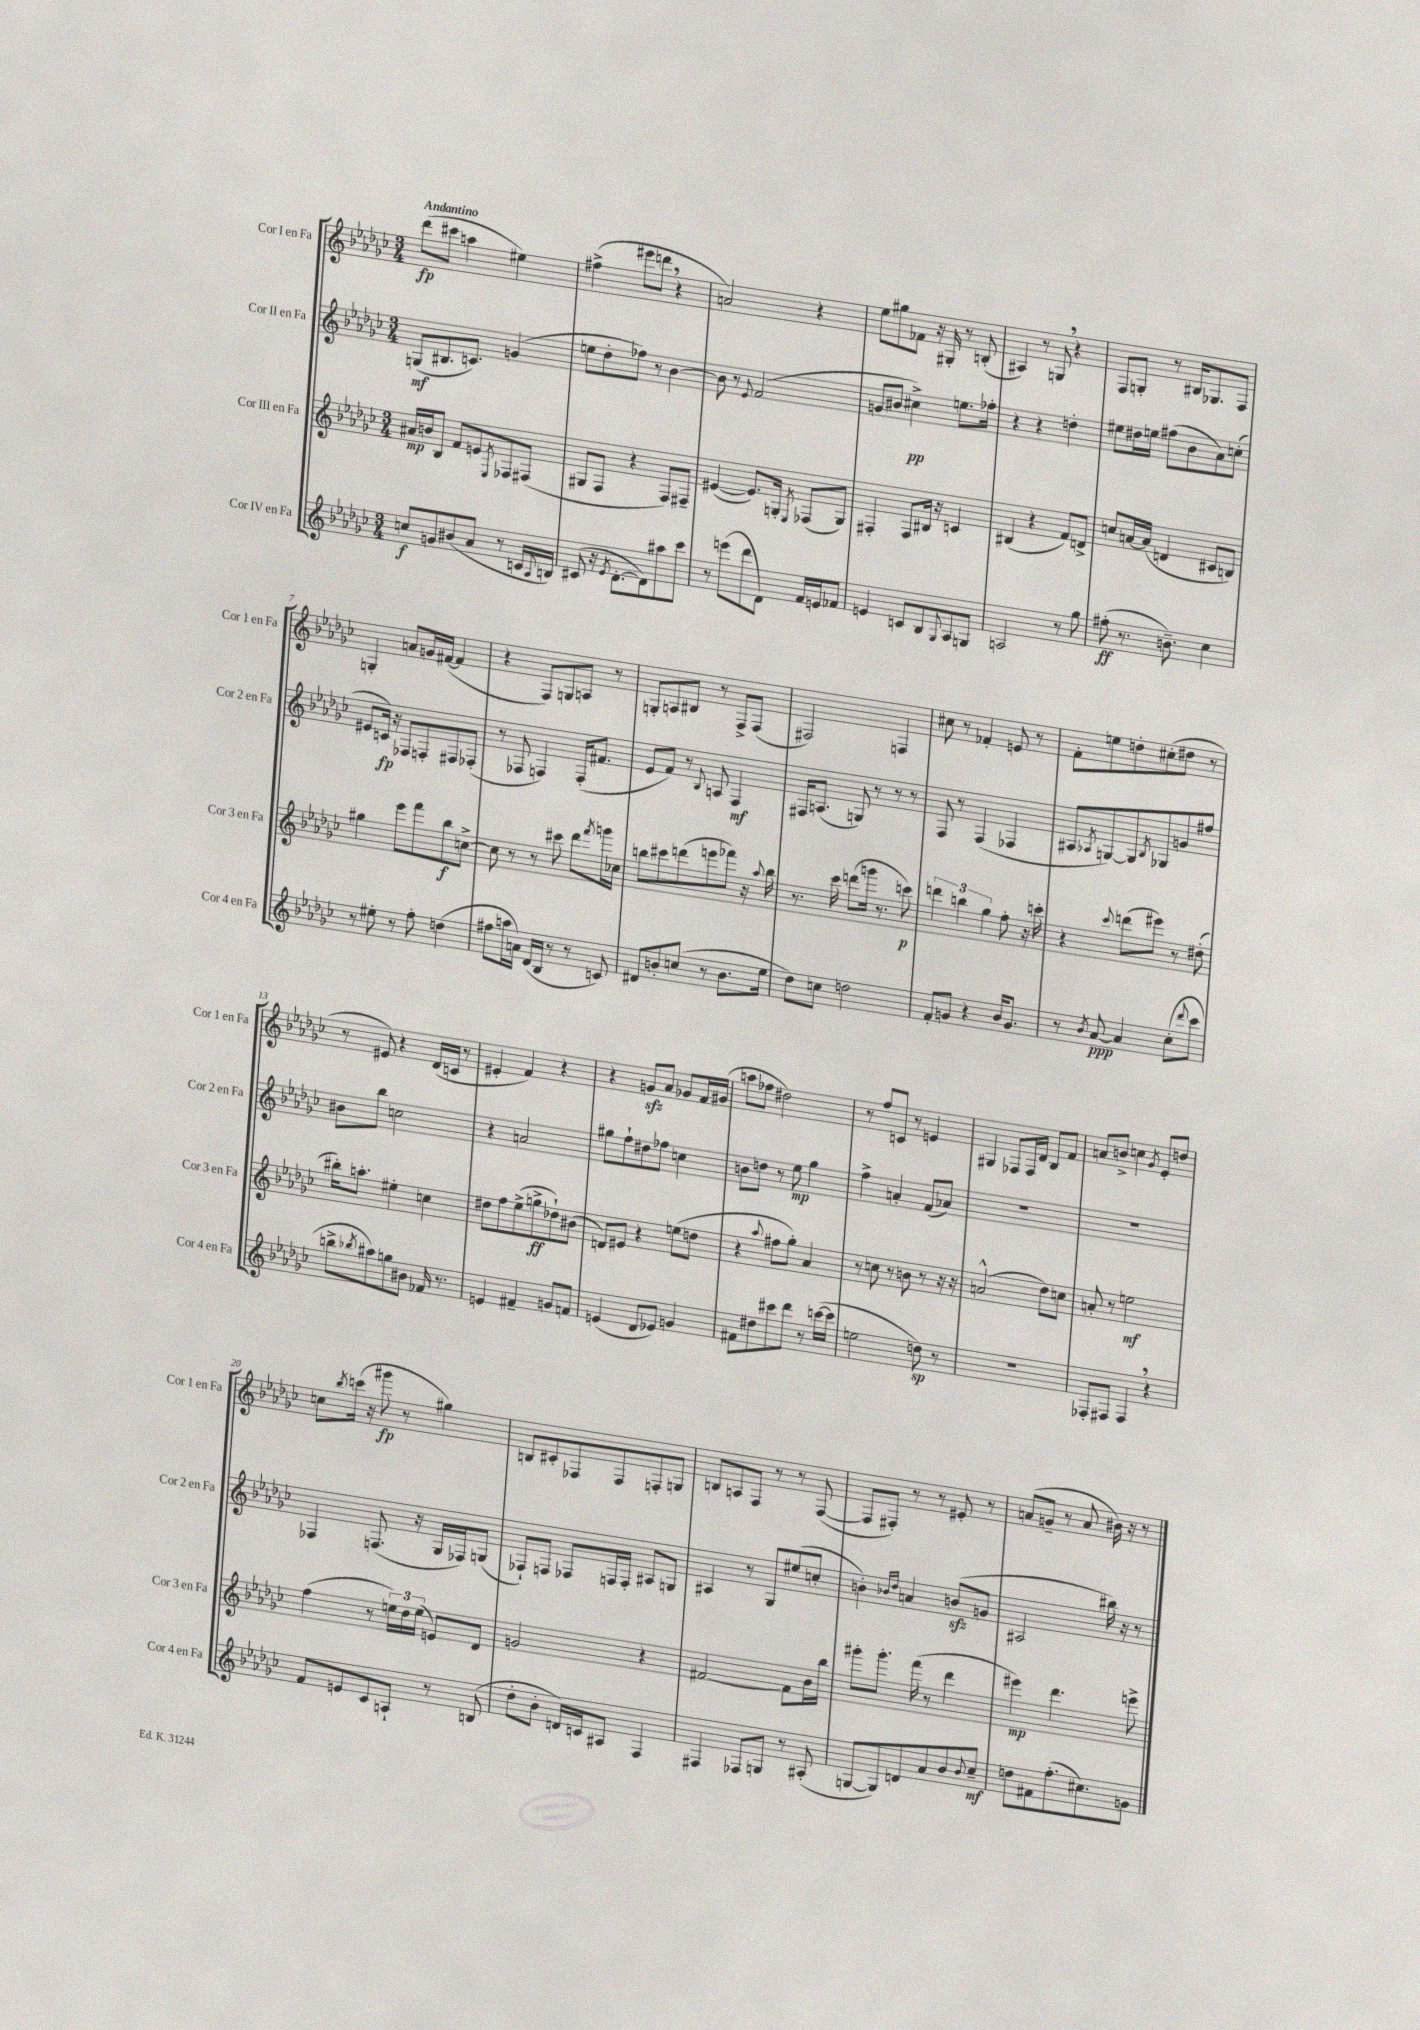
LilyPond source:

<<
\new StaffGroup <<
\new Staff = "s0" \with { instrumentName = "Cor I en Fa" shortInstrumentName = "Cor 1 en Fa" } {
    \clef treble \key ges \major \numericTimeSignature \time 3/4 \tempo "Andantino"
    des'''8\fp( cis'''8 a''4 eis''4) |
    fis''4->( eis'''8 d'''8 \breathe r4 |
    a'2) r4 |
    ees''8 gis''8 fes'8 r16 gis16-. r8 b8-.( |
    ais4) r8 g8 \breathe r4 |
    f8 g8-. r8 bis16 ges8. f8 |
    g4-. a'8 g'16 fis'16~( fis'4 |
    r4 f8) g8 a8 r8 |
    g8-. a8 bis8 r8 f8-> f8( |
    fis2) f4 |
    cis''8 r8 fes'4-. e'8 r8 |
    f'8-. e''8 d''8-. cis''8-.( dis''8 r8 |
    r8 eis'8) r4 des'16( c'16 r8 |
    eis'4-. f'4) r4 |
    r4 g'8\sfz aes'8 ges'8 f'16 gis'16( |
    a''8 fes''8 dis''2) |
    r8 f''8 c'8 r8 e'4 |
    gis4 fes8 fes16 des'16 bes8 f'8 |
    a'8 b'8-> c''4 \acciaccatura { ges'8 } ees'8-. d''8 |
    c''8 \acciaccatura { bes''8 } c'''16( r16 gis'''8\fp r8 gis''4) |
    b8 cis'8-. fes8 fes8 f8-. g8 |
    b8 a8 f8 r8 r8 f8~( |
    f8 fis8-.) r8 r8 eis'8-. r8 |
    a'8( g'8-- r8 a'8 bis'16) r16 r8 \bar "|." |
}
\new Staff = "s1" \with { instrumentName = "Cor II en Fa" shortInstrumentName = "Cor 2 en Fa" } {
    \clef treble \key ges \major \numericTimeSignature \time 3/4
    g8\mf( bis8. c'8.) g'4( |
    e''8 des''8-. fes''8) r8 bes'4~ |
    bes'8 r8 \appoggiatura { ees'8 } f'2( |
    g'8 bis'8 cis''4->\pp) e''8. fes''16-. |
    r4 r4 d''4-. |
    eis''8 dis''16 e''16 fis''8( bes'8 aes'8) c''8-.( |
    eis'8 c'16\fp) r16 fes8 f8-. fis8 fes8-.( |
    r8 fes8 f4) f16-.( fis'8. |
    ees'8 f'8) r8 \appoggiatura { bes8 } a8 f4\mf |
    fis16 a8.( g8) r8 r8 r8 |
    f8 r8 f4( fes4 |
    ais8 \acciaccatura { aes8 } g8~) g8 \acciaccatura { bes8 } ges8 g'8 fis''8 |
    bis'8 bes''8 c''2 |
    r4 a'2 |
    gis''8 f''8-! dis''8 fes''8 c''4 |
    b'8 d''8 r8 ees''8\mp ges''4 |
    f''4-> a'4-. f'8( aes'8) |
    R2. |
    R2. |
    fes4 f8.( r16 ges16 fes16) g8( |
    fes8-!) f8 fes8 f16 f16-. ais8 g8 |
    ais4 r8 ges8 eis''8( c''8-. |
    b'4-.) \grace { bes'16 des''16 } a'4 b'8\sfz( g'8 |
    ais2 bis''16) r16 r8 \bar "|." |
}
\new Staff = "s2" \with { instrumentName = "Cor III en Fa" shortInstrumentName = "Cor 3 en Fa" } {
    \clef treble \key ges \major \numericTimeSignature \time 3/4
    ais'16\mp b'16 bes8 f'8 e'8 \acciaccatura { ees8 } fes8 fis8( |
    gis8 f8 r4 f8) fis8-- |
    eis'4~( eis'8.) g16-. \acciaccatura { ees8 } fes8( g8) |
    fis4-. fis8 bis16 r16 c'4 |
    bis4( r4 f'8) d'8-> |
    c''8 a'16~ a'16( d'4 cis'8 b8) |
    gis''4 ees'''8 f'''8 bes''8\f c''8~-> |
    c''8 r8 r8 cis'''8 des'''8 \acciaccatura { f'''8 } g'''16 ces''16 |
    b''8 cis'''8 d'''8( e'''8 fes'''8) r16 \appoggiatura { aes''8 } b''16 |
    r8. ces'''16 d'''8( g'''16 r8. c'''8\p) |
    \tuplet 3/2 { d'''4 b''4 ges''4 } f''8-. r16 c'''16-. |
    r4 \appoggiatura { ces'''8 } d'''8( eis'''8) r8 dis''8-.( |
    bis''16-.) a''8.-. eis''4-. c''4 |
    dis''8 f''8 ees''8->( g''8->\ff des''8-!) bis'8( |
    d'8) eis'8 r4 e''8( d''8 |
    r4 \appoggiatura { aes''8 } fis''8 ges''8-.) aes'4 |
    r8 c''8 r8 b'8 r8 r16 r16 |
    a'2-^( des''8) c''8 |
    a'8-. r8 e''2\mf |
    f''4( r8 \tuplet 3/2 { e''16) des''16 e''16( } e'8) des'8 |
    g'2 r4 |
    fis'2~ fis'8 bes'16 bes''16 |
    gis'''8-. gis'''8.-. f'''16( r8 des'''4 |
    eis'''4\mp) des'''4. e'''8-> \bar "|." |
}
\new Staff = "s3" \with { instrumentName = "Cor IV en Fa" shortInstrumentName = "Cor 4 en Fa" } {
    \clef treble \key ges \major \numericTimeSignature \time 3/4
    c''8\f g'8 bis'8( aes'8 r8 c'16 \appoggiatura { aes8 } b16) |
    cis'8( r16 \acciaccatura { ees'8 } des'8.~-. des'8) ais''8 ces'''8 |
    r8 e'''8( des'''8 des'8) f'16 e'16 fes'8 |
    e'4 c'8 bes8 \appoggiatura { ges8 } aes8 g8 |
    a2 r8 ges''8 |
    fis''8-.\ff( r8. b'8.--) ces''4 |
    r8 eis''8-. r8 f''8-. d''4( |
    fis''8 a''16 a'16) des'16( bes16 r8 r8 c'8) |
    dis'8 b'8-. c''8( r8 b'8. ees''16 |
    des''8) c''8 d''2 |
    f'8-. g'8 r4 bes'16 g'8. |
    r8 \acciaccatura { bes'8 } aes'8~\ppp aes'4 ces''8-.( \appoggiatura { des'''8 } ces'''8 |
    b''8-> \acciaccatura { bes''8 } ais''8) g''8 bis'8 fes'16 r8. |
    e'4 fis'4-- g'8 f'8 |
    e'4( des'8 ees'8) g'4 |
    fis'8 dis''8 cis'''8 des'''8 r8 c'''16~( c'''16 |
    e''2 d''8\sp) r8 |
    R2. |
    fes8-. fis8 fis4 \breathe r4 |
    f'8 e'8 ces'8 a8-! r8 b8( |
    des''8-. bes'8-. d'16) c'16 ais8 f4 |
    fis4 fes8 g8 r8 ais8-.( |
    g8~ g8) d'8 aes'8 bes'8 \appoggiatura { bes'8 } ces''8--\mf |
    d''8 fis'8 f''8.-.( cis''8.) g'8 \bar "|." |
}
>>
>>
